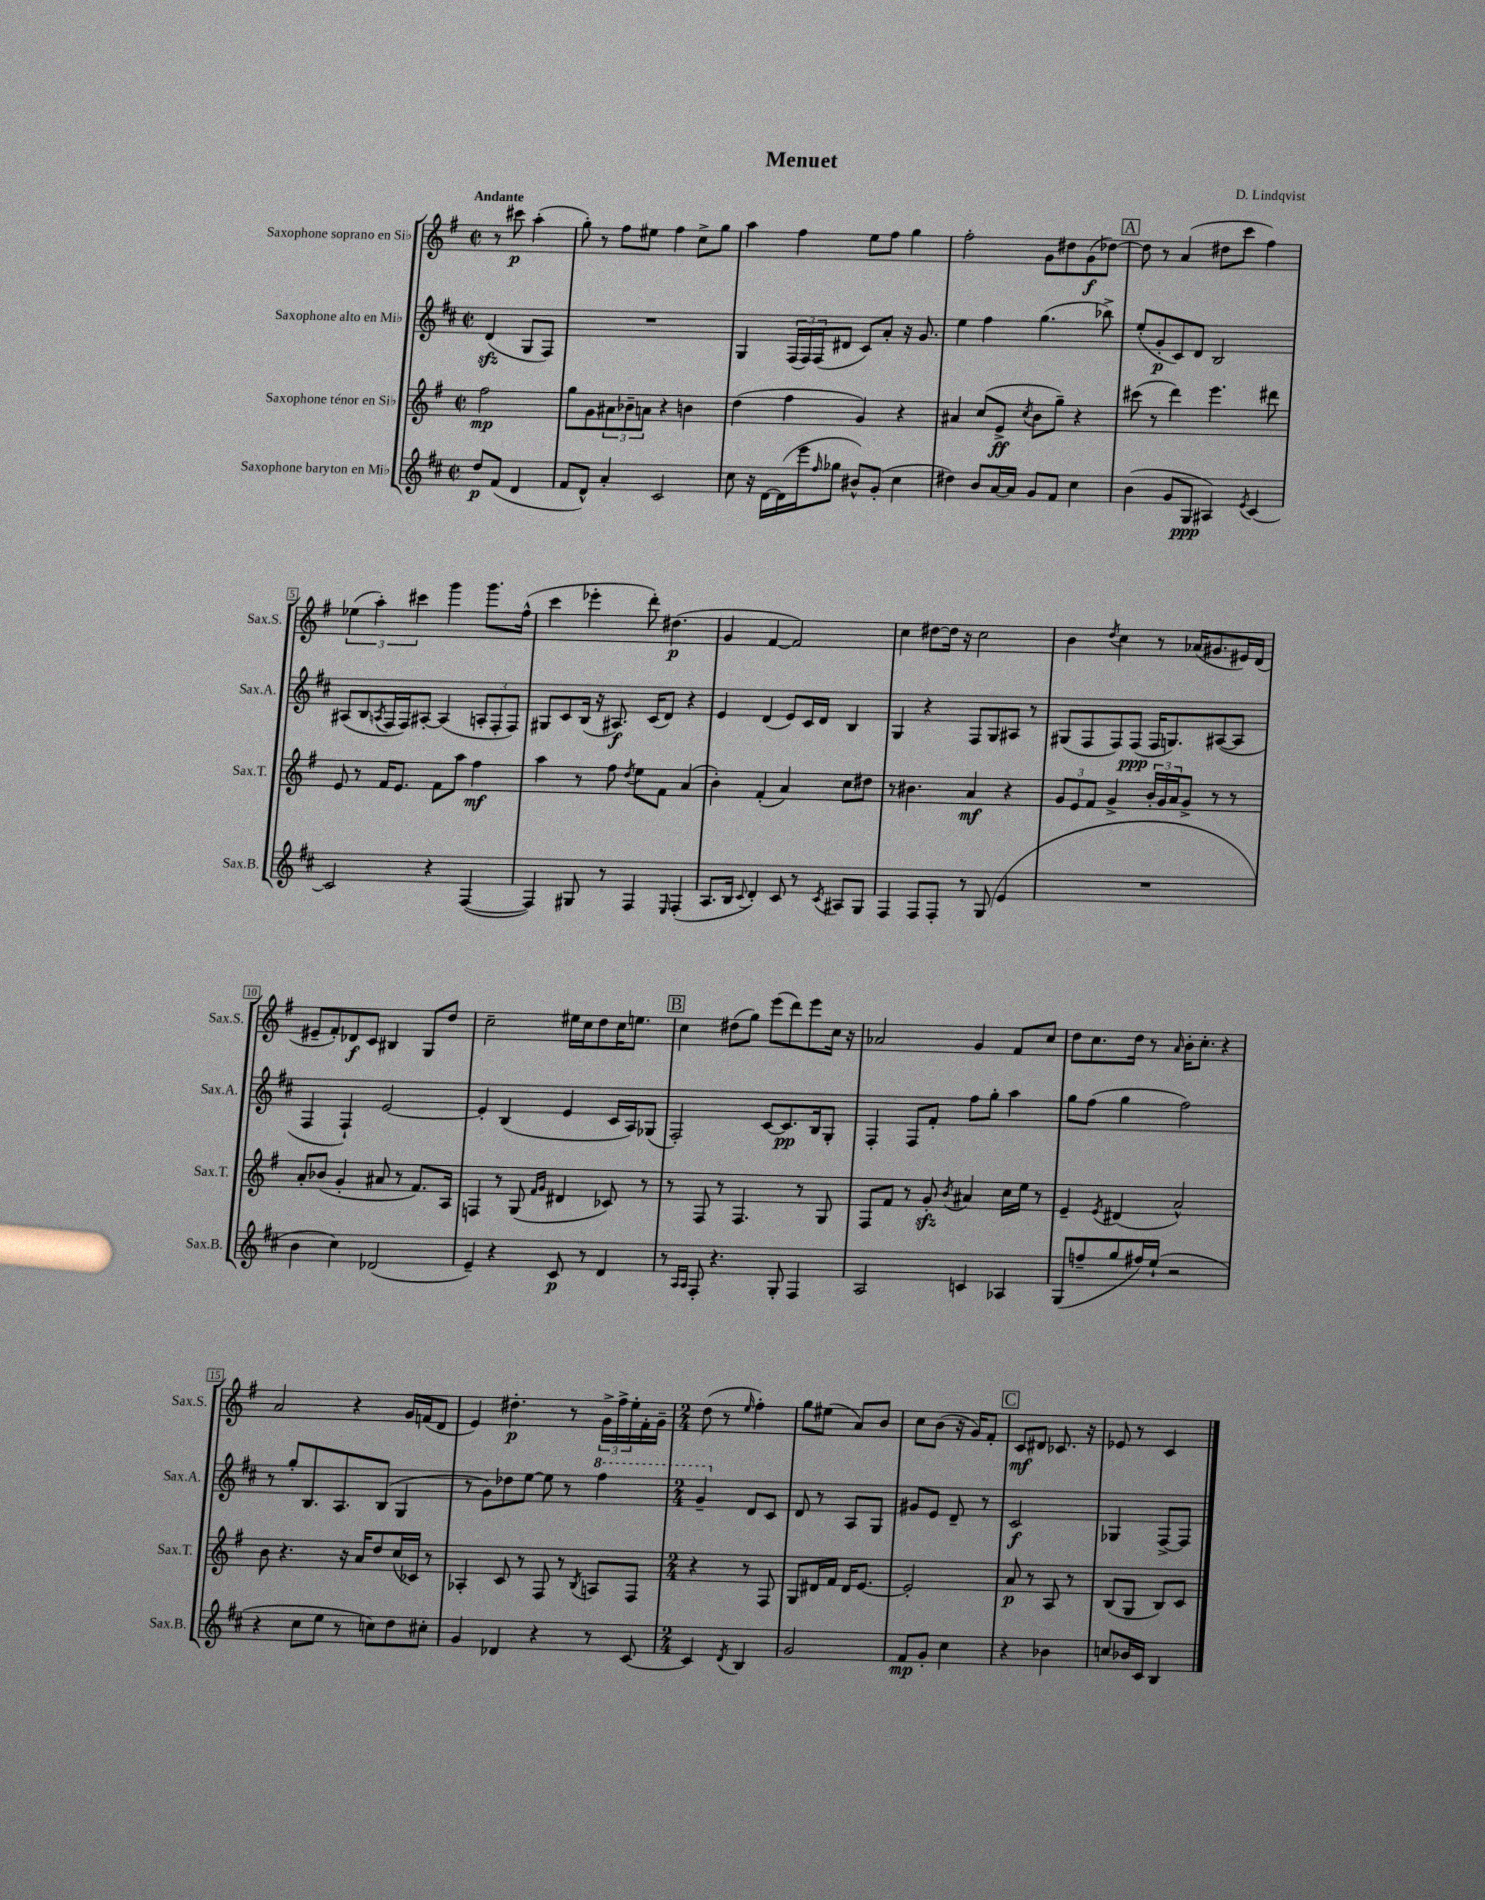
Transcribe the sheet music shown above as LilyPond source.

\header { title = "Menuet" composer = "D. Lindqvist" }
<<
\new StaffGroup <<
\new Staff = "s0" \with { instrumentName = "Saxophone soprano en Sib" shortInstrumentName = "Sax.S." } {
    \clef treble \key g \major \defaultTimeSignature \time 2/2 \partial 2 \tempo "Andante"
    r8 cis'''8\p a''4-.( |
    g''8-.) r8 fis''8 eis''8 fis''4 c''8-> g''8 |
    a''4 fis''4 e''8 fis''8 g''4 |
    fis''2-. g'8 dis''8 g'8\f( des''8~) |
    \mark \markup { \box "A" } des''8 r8 a'4( dis''8 c'''8 fis''4) |
    \tuplet 3/2 { ees''4( a''4-.) cis'''4 } g'''4 g'''8. fis''16-^( |
    c'''4 ees'''4-. d'''8-.) dis''4.\p( |
    g'4 fis'4~ fis'2) |
    c''4 dis''8~ dis''16 r16 c''2 |
    b'4 \acciaccatura { d''8 } c''4 r8 aes'16( gis'8. eis'16) d'16( |
    eis'8-- fis'8-.) des'8\f c'8 bis4 g8 d''8 |
    c''2-- eis''16 c''16 d''8 c''16 e''8. |
    \mark \markup { \box "B" } c''4 dis''8( g''8) e'''8( d'''8) e'''8 c''16 r16 |
    aes'2 g'4 fis'8 c''8 |
    d''8 c''8. d''16 r8 \grace { a'16 } b'16-. c''8.-. r4 |
    a'2 r4 g'16 f'16( d'8 |
    e'4) dis''4.-.\p r8 \tuplet 3/2 { g'16-> fis''16-> e''16-. } fis'16-. g'16-- |
    \numericTimeSignature \time 2/4 d''8( r8 \grace { e''16 } fis''4-.) |
    g''8 eis''8( a'8) b'8 |
    c''8 b'8( r16 g'16) fis'8-. |
    \mark \markup { \box "C" } c'8\mf dis'8 ces'8. r16 |
    ees'8 r8 c'4 \bar "|." |
}
\new Staff = "s1" \with { instrumentName = "Saxophone alto en Mib" shortInstrumentName = "Sax.A." } {
    \clef treble \key d \major \defaultTimeSignature \time 2/2 \partial 2
    d'4\sfz( g8 fis8) |
    R1 |
    g4 \tuplet 3/2 { fis16( fis16) fis16( } dis'8 cis'8) a'8-. r16 g'8. |
    e''4 fis''4 g''4.( bes''8->) |
    \mark \markup { \box "A" } e''8-.( g'8-.\p cis'8) d'8 b2 |
    ais8( b8 \acciaccatura { a8 } fis16 fis16) ais8~-. ais4( \tuplet 3/2 { a8-. fis8-. fis8) } |
    gis8 cis'8 b16( r16 ais8.\f) cis'16( d'8) r4 |
    e'4 d'4( e'8) cis'16 d'16 b4 |
    g4 r4 fis8 g8 ais8 r8 |
    gis8( fis8 fis8) fis8\ppp( fis16 g8.) ais8~( ais8 |
    fis4 fis4-!) e'2~ |
    e'4-. b4( e'4 cis'16 a16) ges8( |
    \mark \markup { \box "B" } fis2-.) cis'8~ cis'8.\pp b16 g8-. |
    fis4-. fis8 fis'8-. fis''8 g''8-. a''4 |
    g''8 fis''8( g''4 fis''2) |
    r8 g''8-. b8. a8. b8( g4 |
    r8 g'8) des''8 e''8~ e''8 r8 \ottava #1 fis'''4 |
    \numericTimeSignature \time 2/4 g''4-- \ottava #0 d'8 cis'8 |
    d'8 r8 a8 g8 |
    gis'8 e'8 d'8-- r8 |
    \mark \markup { \box "C" } cis'2\f |
    ges4 fis8~-> fis8 \bar "|." |
}
\new Staff = "s2" \with { instrumentName = "Saxophone ténor en Sib" shortInstrumentName = "Sax.T." } {
    \clef treble \key g \major \defaultTimeSignature \time 2/2 \partial 2
    fis''2\mp |
    g''8 g'8 \tuplet 3/2 { ais'8 bes'8-- a'8 } r4 b'4 |
    d''4( fis''4 g'4) r4 |
    ais'4 c''8( e'8->\ff \acciaccatura { c''8 } b'8 g''8--) r4 |
    \mark \markup { \box "A" } cis'''8( r8 d'''4) e'''4. dis'''8 |
    e'8 r8 fis'16 e'8. fis'8 a''8 fis''4\mf |
    a''4 r8 fis''8 \acciaccatura { d''8 } e''8 fis'8 a'4( |
    b'4-.) fis'4-.( a'4) c''8 dis''8 |
    r8 bis'4. a'4\mf r4 |
    \tuplet 3/2 { g'8 e'8 fis'8 } g'4-> \tuplet 3/2 { b'16-. g'16 a'16 } g'8-> r8 r8 |
    a'8-. bes'8( g'4-. ais'8 r8 fis'8.) a16 |
    f4 r8 g8( \grace { fis'16 g'16 } dis'4 ces'8) r8 |
    \mark \markup { \box "B" } r8 fis8 r8 fis4. r8 g8 |
    fis8 fis'8 r8 g'8-.\sfz \acciaccatura { b'8 } ais'4 c''16 e''16 r8 |
    e'4-- \acciaccatura { e'8 } dis'4( a'2-^) |
    b'8 r4. r16 a'16 d''8 c''16( ces'16) r8 |
    aes4-. c'8 r8 fis8 r8 \acciaccatura { b8 } a8 fis8 |
    \numericTimeSignature \time 2/4 r4 r8 fis8 |
    g8 dis'16 fis'16 dis'16 e'8.~ |
    e'2-. |
    \mark \markup { \box "C" } a'8\p r8 a8 r8 |
    b8( g8 b8) c'8 \bar "|." |
}
\new Staff = "s3" \with { instrumentName = "Saxophone baryton en Mib" shortInstrumentName = "Sax.B." } {
    \clef treble \key d \major \defaultTimeSignature \time 2/2 \partial 2
    d''8\p fis'8( d'4 |
    fis'8 d'8-^) a'4-. cis'2 |
    cis''8 r16 d'16~ d'16( e'''16 \grace { fis''16 } ges''8 bis'8-^) g'8-.( cis''4 |
    dis''4) b'8 a'16~ a'16 g'8 fis'8 cis''4 |
    \mark \markup { \box "A" } b'4( g'8 g8\ppp ais4) \acciaccatura { e'8 } cis'4~ |
    cis'2 r4 fis4~( |
    fis4) gis8 r8 fis4 \grace { e16 } fis4-.( |
    a8. b16 \appoggiatura { cis'8 } d'4-.) cis'8 r8 \acciaccatura { cis'8 } ais8 g8 |
    fis4 fis8 fis8-. r8 g8( e'4 |
    R1 |
    b'4 cis''4) des'2( |
    e'4--) r4 cis'8\p r8 d'4 |
    \mark \markup { \box "B" } r8 \grace { a16 a16 } fis8-. r4. g8-. fis4 |
    a2 c'4 aes4 |
    g8( f''8-- g''8 fis''16) e''16-!( r2 |
    r4 cis''8 e''8 r8 c''8) d''8 cis''8-. |
    g'4 des'4 r4 r8 cis'8~ |
    \numericTimeSignature \time 2/4 cis'4 \acciaccatura { d'8 } b4 |
    g'2 |
    fis'8\mp g'8-. cis''4 |
    \mark \markup { \box "C" } r4 bes'4 |
    c''8 bes'16 cis'16 b4 \bar "|." |
}
>>
>>
\layout { \context { \Score \override BarNumber.stencil = #(make-stencil-boxer 0.1 0.3 ly:text-interface::print) } }
